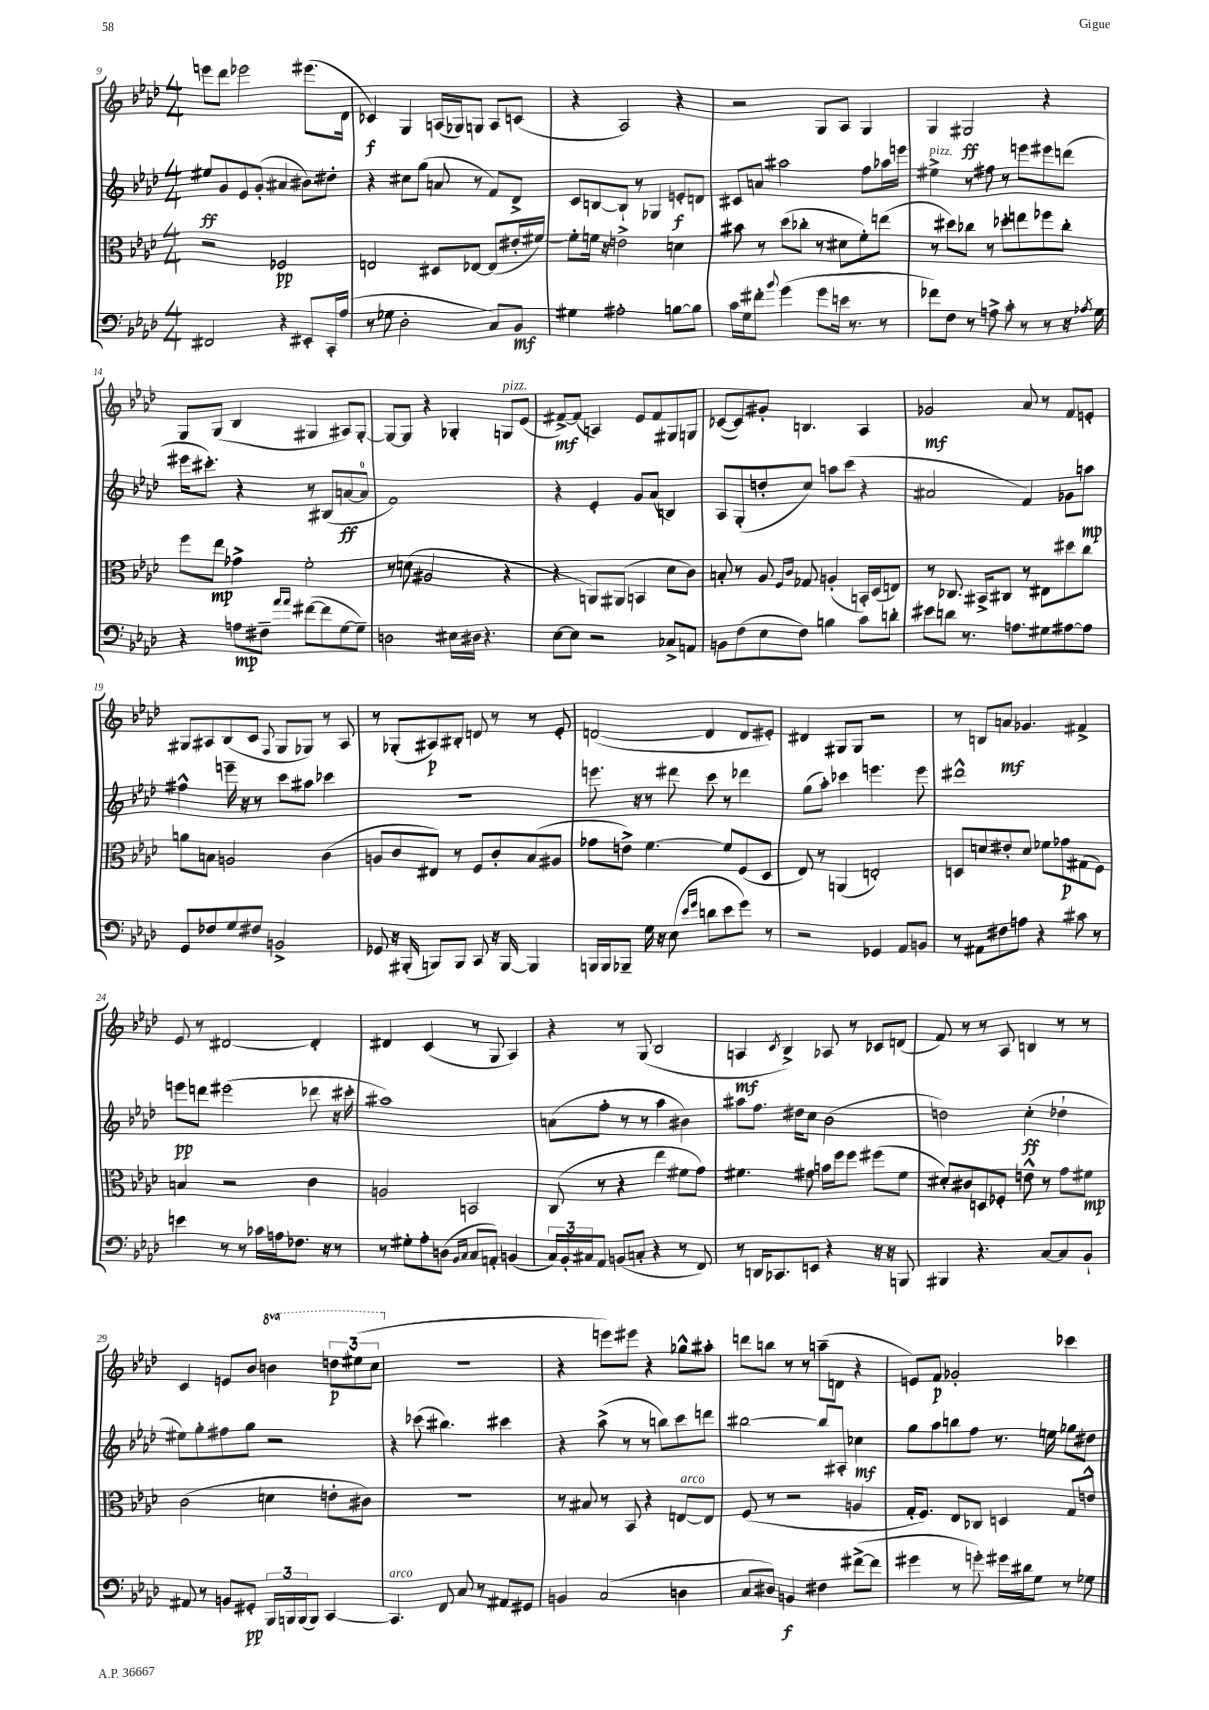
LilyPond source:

<<
\new StaffGroup <<
\new Staff = "s0" {
    \clef treble \key aes \major \numericTimeSignature \time 4/4 \set Staff.ottavationMarkups = #ottavation-simple-ordinals
    e'''8 des'''8 ees'''2 eis'''8.( des'16 |
    ces'4\f) g4 a16( ges16) g8 a8 c'8( |
    r4 aes2) r4 |
    r2 g8 aes8 g4 |
    g4 gis2\ff r4 |
    g8 g8( bes4 gis4 ais8) gis8~-. |
    gis8~ gis8 r4 ges4-. g8^\markup { \italic "pizz." } ees'8( |
    fis'8~->\mf) fis'8( a4) ees'8 fis'8 gis8 g8 |
    ces'8~( ces'8) gis'8-. b4. aes4 |
    ges'2\mf aes'8 r8 f'8 e'8-. |
    gis8 ais8 bes8( c'8 \appoggiatura { f8 } gis8 ges8) r8 ais8 |
    r8 ges8-.( ais8\p) bis8-. d'8 r8 r8 ees'8-. |
    d'2~( d'4 d'8 eis'8-.) |
    dis'4 gis8 gis8 r2 |
    r8 b8 a'8\mf ges'4. fis'4-> |
    ees'8 r8 dis'2~ dis'4-. |
    dis'4 c'4( r8 g8 aes4) |
    r4 r8 g8( bes2 |
    a4\mf \acciaccatura { c'8 } bes4->) aes8 r8 ces'8 d'8( |
    f'8) r8 r8 aes8 b4 r8 r8 |
    c'4 e'8 bes'8 \ottava #1 b''4 \tuplet 3/2 { d'''8\p eis'''8( c'''8 \ottava #0 } |
    R1 |
    r4 e'''8) eis'''8 r4 ges''8-^ ais''8-. |
    d'''8 b''8 r8 r8 a''8--( d'8 r4 |
    e'8) f'8\p ges'2-. ces'''4 \bar "|." |
}
\new Staff = "s1" {
    \clef treble \key aes \major \numericTimeSignature \time 4/4
    eis''8\ff g'8 ees'8 g'8-.( ais'4 bis'8) dis''8-. |
    r4 cis''8 g''8( a'8 r8 f'8) des'8-> |
    c'8 b8~ b8-! r8 ges4 e'8-.\f d'8 |
    cis'8 a'8 ais''2 f''8 aes''16 e'''16 |
    eis''4->^\markup { \italic "pizz." } r8 fis''8 r8 e'''8 eis'''8 d'''8( |
    eis'''16 cis'''8.-.) r4 r8 bis8( a'8~\ff a'8-0 |
    f'1) |
    r4 ees'4-. g'8 aes'8( b4) |
    aes8 g8-.( d''8-. c''8) a''8 c'''8( r4 |
    ais'2 f'4) ges'8 a''8\mp |
    fis''4-^ e'''16-- r16 r8 c'''8 ais''8 ces'''4 |
    r1 |
    e'''8. r16 r8 dis'''8 c'''8 r8 des'''4 |
    g''8( aes''8-.) ces'''4 e'''4. e'''8 |
    dis'''1-^ |
    e'''8\pp d'''8 eis'''2( des'''8 r16 cis'''16-. |
    ais''1) |
    a'8( f''8-. r8 r8 aes''4 bis'4) |
    ais''8 f''8. dis''16 c''8 bes'2( |
    d''2) c''4-.\ff( des''4-! |
    eis''8) g''8-. fis''8 g''8 r2 |
    r4 ces'''8( bis''4.) cis'''4 |
    r4 aes''8->( r8 r8 b''8) c'''8 d'''8 |
    bis''2~ bis''8 ais8-. ces''4\mf |
    g''8 aes''8 b''8 f''8 r8. e''16 ges''8 dis''8 \bar "|." |
}
\new Staff = "s2" {
    \clef alto \key aes \major \numericTimeSignature \time 4/4
    r2 fes2\pp |
    e2 dis8 ees8~ ees8( eis'16-. fis'16~) |
    fis'8-. f'16 r16 e'2-> d'4 |
    bis'8 r8 des''8( ces''8-. r8 dis'8 f'8-.) e''8( |
    r8 dis''8) ces''8 r8 des''8-. e''8 fes''8 ces''8-. |
    f''8 ees''8\mp ges'4-> f'2-. |
    r8 d'8( ais2 r4 |
    r4 a,8) ais,8( b,4 des'8 c'8) |
    b8-. r8 aes8 \grace { f16 c'16 } ges8 a4-.( b,16-.) des16( e8) |
    r8 ces8. bis,16-> cis8 r8 eis8 dis''8 c''8 |
    a'8 b8 a2 c'4( |
    a8 c'8 eis8) r8 f8 c'8-. bes8( ais8 |
    ges'8 e'8->) f'4.~ f'8 f8( des8 |
    ees8) r8 a,4( e2-.) |
    d8 d'8 eis'8-. d'8 fes'8 ges'8\p gis8( f8) |
    b4 r2 c'4 |
    a2 b,2 |
    c8( r8 r4 ees''4 fis'8 g'8) |
    fis'4. gis'8 b'16 f''16 f''8 fis''8( fis'8 |
    dis'8-.) cis'8 d8 fes8-. e'8-^ r8 g'8 fis'8\mp |
    c'2( d'4 e'8-. cis'8) |
    R1 |
    r8 bis8 r8 bes,8 r4 e8~^\markup { \italic "arco" } e8 |
    f8( r8 r2 a4 |
    g16-. f8.) ees8 ces8 d4 g8 e'8-^ \bar "|." |
}
\new Staff = "s3" {
    \clef bass \key aes \major \numericTimeSignature \time 4/4
    fis,2 r4 eis,8-. c,16-. aes16( |
    r8 ges8 des2-. c8) bes,8\mf |
    gis4 ais2-. b8~ b8 |
    c'16 g16 fis'8-. \appoggiatura { bes'8 } g'4( g'8 e'16 r8. r8 |
    fes'8) f8 r8 a8-> c'8-. r8 r8 r16 \acciaccatura { aes8 } g16 |
    r4 a8\mp fis8-- \grace { aes'16 aes'16 } fis'8~( fis'8 g8~ g8--) |
    d2 eis16 dis16 r4. |
    ees8~ ees8 r2 ces8-> a,8 |
    b,8 f8( ees8 f8) b4 c'8 d'8-. |
    eis'8 d'8 r8. a8. gis8 ais8~ ais8 |
    g,8 fes8 g8 fis8 b,2-> |
    ges,8 r16 bis,,16-.( b,,8) b,,8 c,8 r16 b,,16~ b,,4 |
    b,,16 b,,16 bes,,8-- g16 r16 ees8( \grace { ees'16 g'16 } d'8 ees'8 g'8) r8 |
    r2 ges,4 aes,8 b,8 |
    r8 ais,8 fis8 a8 r4 cis'8 r8 |
    e'4 r8 r8 ces'16 a16 fes8. r16 r8 |
    r8 gis8-. aes8-. d8( \grace { bes,16 c16 } c8 a,8-.) b,4( |
    \tuplet 3/2 { c16) bes,16-. cis16 } aes,8 b,8( c8-. r4 r8 f,8) |
    r8 d,16 ces,8. e,8 r4 r16 r16 b,,8 |
    bis,,4 r4. c8~ c8 bes,8-! |
    ais,8 r8 b,8 gis,8-.\pp \tuplet 3/2 { bes,,16 b,,16 b,,16( } b,,8) c,4~ |
    c,4.^\markup { \italic "arco" } f,8 c8 r8 ais,8 gis,8 |
    b,4 c2( d4 |
    c8 dis8) b,4\f fis4 fis'8~->( fis'8 |
    gis'4 r8 g'8-.) gis'16 dis'16 g8 r8 ges8 \bar "|." |
}
>>
>>
\layout { \context { \Score currentBarNumber = #9 } }
